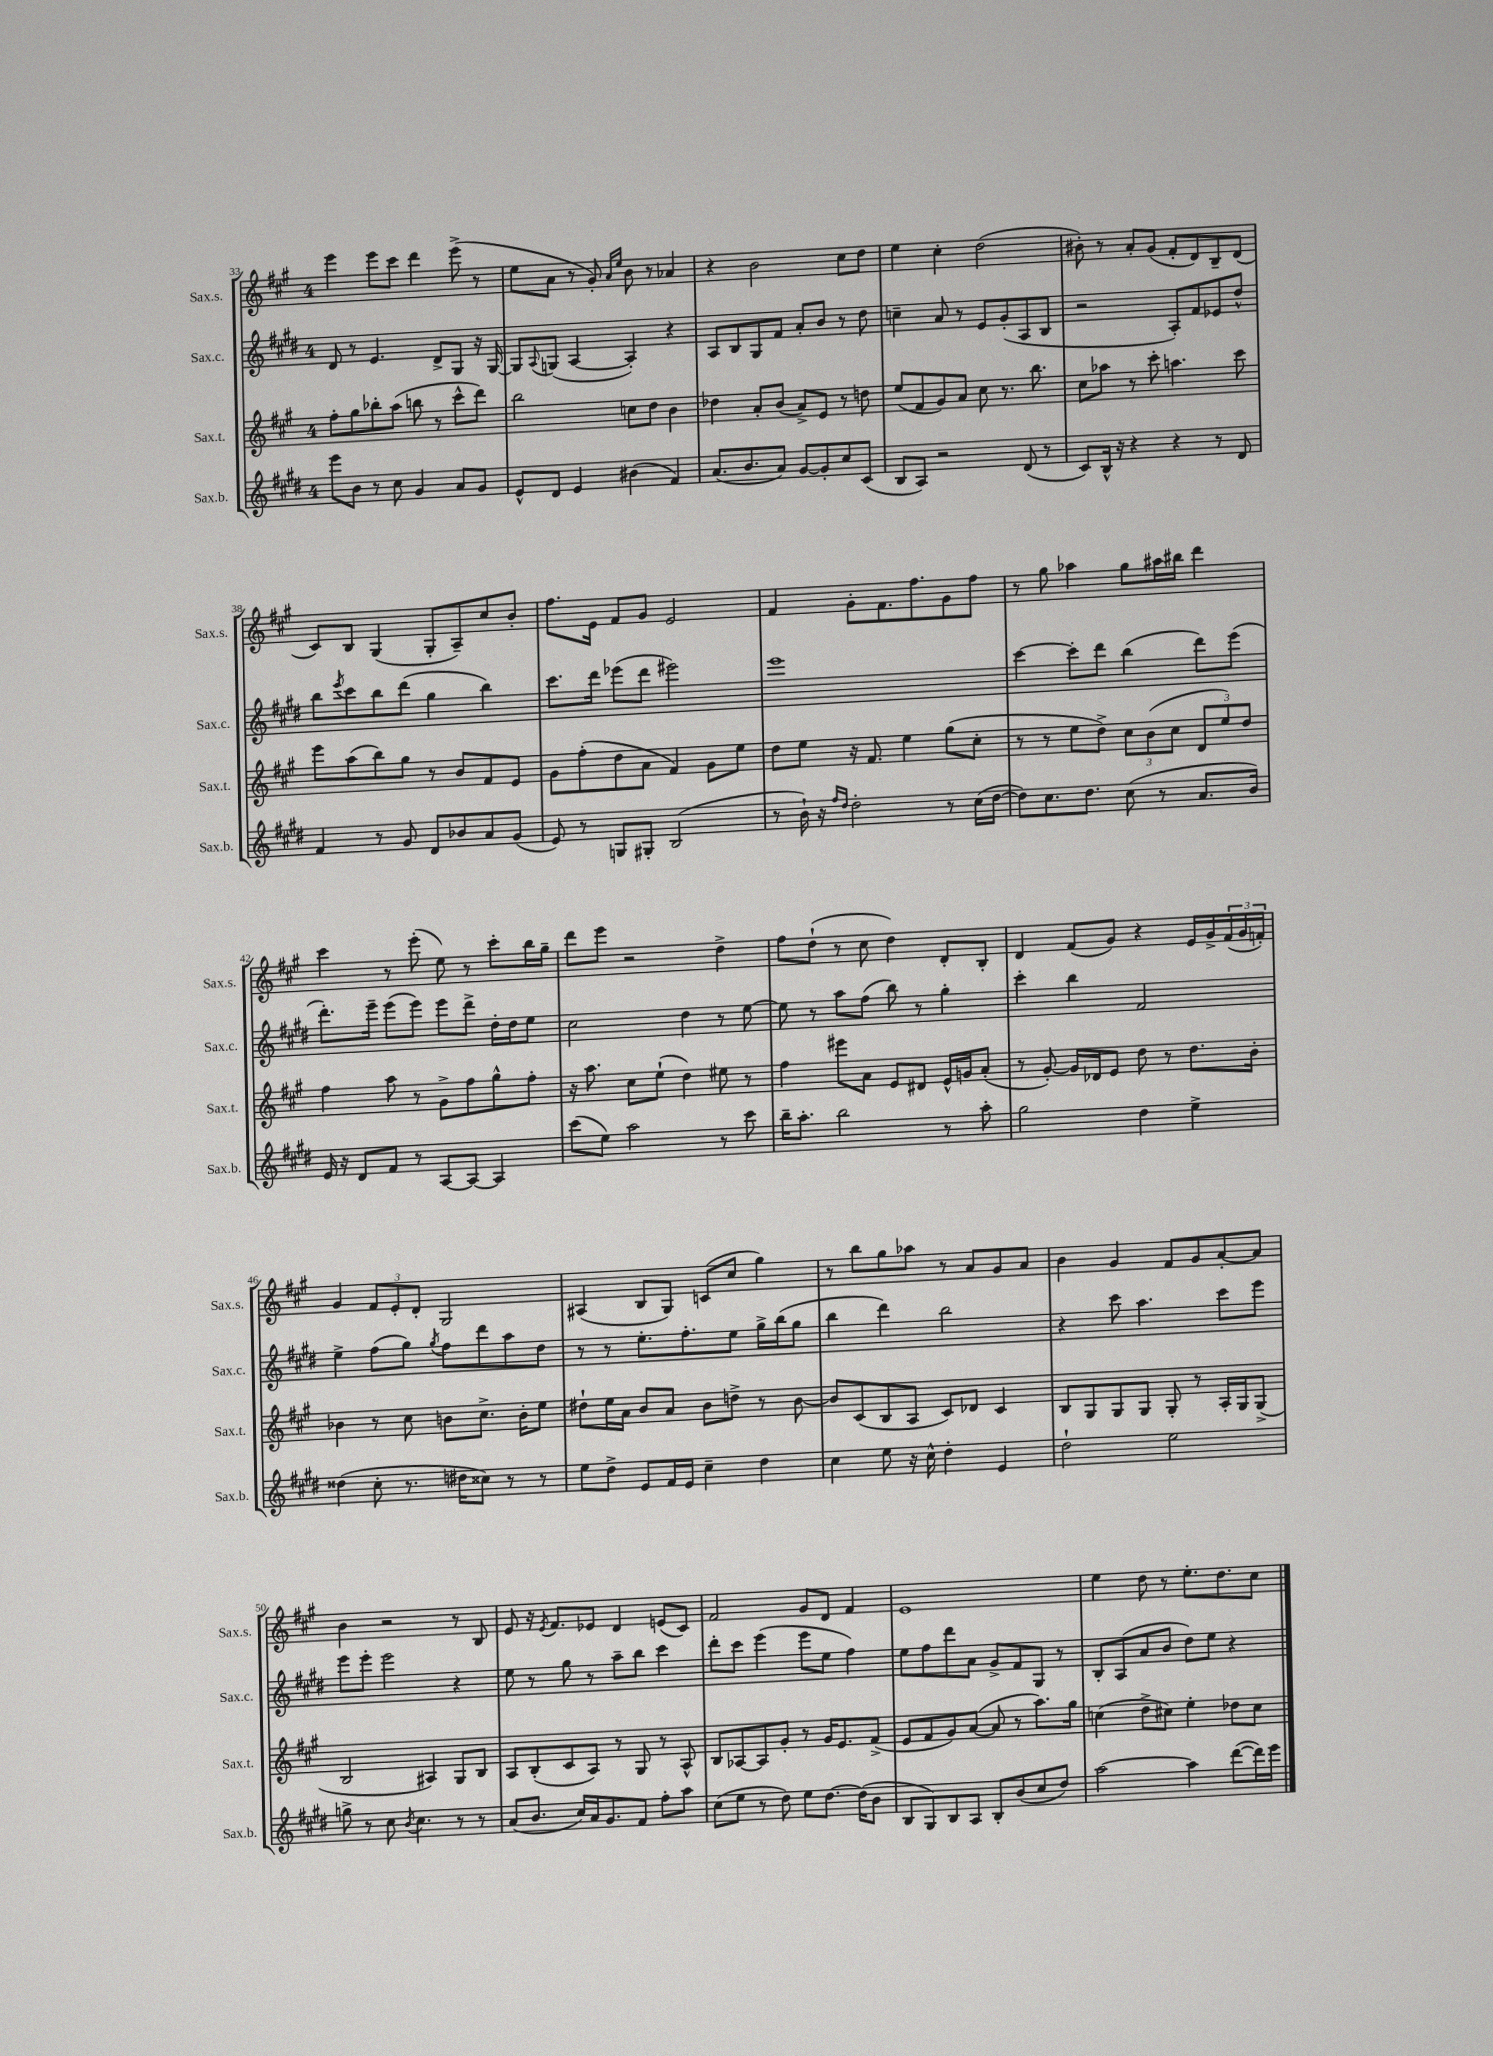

**kern	**kern	**kern	**kern
*staff4	*staff3	*staff2	*staff1
*clefG2	*clefG2	*clefG2	*clefG2
*k[f#c#g#d#]	*k[f#c#g#]	*k[f#c#g#d#]	*k[f#c#g#]
*M4/4	*M4/4	*M4/4	*M4/4
8eee	8ff#'	8d#	4eee
8b	8gg#	8r	.
8r	8bb-'	4.e	8eee
8cc#	(8aa	.	8ccc#
4g#	8bb	.	4ddd
.	8r	8d#^	.
8a	8ccc#^^	8G#	(8eee^
8g#	8ddd)	16r	8r
.	.	[16G#	.
=	=	=	=
8e^^	2bb	8G#]	8ee
.	.	8qqA	.
8d#	.	(8G	8a
4e	.	[4A	8r
.	.	.	8g#')
.	.	.	16qqa
.	.	.	16qqee
(4b#	8cc	4A'])	8b
.	8dd	.	8r
4f#)	4b	4r	4a-
=	=	=	=
(8.a	4dd-	8A	4r
.	.	8B	.
8.b	.	.	.
.	8a'	8G#	2b
8a)	(8b	8f#	.
[8g#	8a^)	8a'	.
8g#']	8e	8b	.
8cc#	8r	8r	8cc#
(8c#	8dd	8dd#	8dd
=	=	=	=
8B	(8ee	4cc~	4ee
8A)	8f#	.	.
2r	8g#)	8a	4cc#'
.	8a	8r	.
.	8cc#	8e	(2dd
.	8.r	(8g#'	.
(8d#	.	8A	.
.	8.bb	.	.
8r	.	8B	.
=	=	=	=
8c#)	8cc#	2r	8b#')
16B^^	8aa-	.	8r
16r	.	.	.
4r	8r	.	8a'
.	8ccc#'	.	(8g#
4r	4.aa	8A')	8f#'
.	.	8f#	8d)
8r	.	8e-	8B~
8d#	8ccc#	8dd#^^	(8d
=	=	=	=
4f#	8eee	8bb	8c#)
.	.	8qeee	.
.	(8aa	8ccc#	8B
8r	8bb)	8bb	(4G#
8g#	8gg#	(8ddd#	.
8d#	8r	4gg#	8G#'
8b-	8b	.	8A~)
8a	8f#	4bb)	8cc#
(8g#	8e	.	8b'
=	=	=	=
8e)	8g#	8.ccc#	8.ff#
8r	(8ff#'	.	.
.	.	16ddd#	16e
8G	8dd	(8eee-	8f#
8G#'	8a	8ddd#	8g#
(2B	4f#)	2eee#)	2e
.	8g#	.	.
.	8ee	.	.
=	=	=	=
8r	8dd	1eee	4f#
16b`)	8ee	.	.
16r	.	.	.
16qqff#	.	.	.
16qqdd#	.	.	.
2dd#'	16r	.	8g#'
.	8.f#	.	.
.	.	.	8.f#
.	4ee	.	.
.	.	.	8.ff#
8r	(8gg#	.	8g#
(16cc#	8cc#'	.	8ff#
[16dd#	.	.	.
=	=	=	=
8dd#])	8r	[4ccc#	8r
8.cc#	8r	.	8gg#
.	8ee	8ccc#']	4aa-
8.dd#	.	.	.
.	8dd^)	8ddd#	.
(8cc#	12cc#	(4bb	8gg#
.	(12b	.	.
8r	.	.	16aa#
.	12cc#	.	.
.	.	.	16bb#
8.a	12d	8ddd#)	4ddd
.	12ee)	.	.
.	.	(8eee	.
.	12dd	.	.
16b)	.	.	.
=	=	=	=
16e	4ff#	8.ddd#')	4ccc#
16r	.	.	.
8d#	.	.	.
.	.	16eee~	.
8f#	8aa	(8eee	8r
8r	8r	8eee)	(8eee'
[8A	8g#^	8eee	8ee)
8A_	8ff#	8ddd#^	8r
4A]	8gg#^^	16dd#'	8ccc#'
.	.	16dd#	.
.	8ff#'	8ee	16bb
.	.	.	16gg#~
=	=	=	=
(8ccc#	16r	2cc#	8ddd
.	8.aa	.	.
8ee)	.	.	8eee
2aa	8cc#	.	2r
.	(8ee`	.	.
.	4dd)	4dd#	.
8r	8ee#	8r	4dd^
8ccc#	8r	[8ee	.
=	=	=	=
16bb~	4ff#	8ee]	8ff#
8.aa'	.	.	.
.	.	8r	(8dd`
2bb	8eee#	8aa	8r
.	8a	(8ff#	8cc#
.	8e	8bb)	4dd)
.	8d#	8r	.
8r	16e^^	4gg#'	8d'
.	16g	.	.
8aa'	(8a'	.	8B'
=	=	=	=
2gg#	8r	4ccc#'	4d
.	[8g#')	.	.
.	16g#]	4bb	(8f#
.	16d-	.	.
.	8e	.	8g#)
4dd#	8dd	2f#	4r
.	8r	.	.
4ee^	8.dd	.	16e
.	.	.	16g#^
.	.	.	(24f#
.	.	.	24g#
.	16b'	.	.
.	.	.	24f')
=	=	=	=
(4dd##	4b-	4ee^	4g#
8cc#'	8r	(8ff#	12f#
.	.	.	12e'
8.r	8cc#	8gg#)	.
.	.	.	12d'
.	.	8qgg#	.
.	8b	8ff#	2G#
16dd#	.	.	.
8cc##)	8.cc#^	8ddd#	.
8r	.	8aa	.
.	16b'	.	.
8r	8ee	8dd#	.
=	=	=	=
8ee	8dd#`	8r	(4A#
8dd#^	16ee	8r	.
.	16a	.	.
8e	8b	8.ee'	8B
16f#	8a	.	8G#)
16e	.	8.ff#'	.
4cc#~	8b	.	(8c
.	8dd^	8ee	8cc#
4dd#	8r	16gg#^	4gg#)
.	.	(16bb	.
.	[8b	8gg#	.
=	=	=	=
4cc#	8b]	4bb	8r
.	(8c#	.	8bb
8ee	8B	4ddd#)	8gg#
16r	8A	.	8aa-
16cc#^^	.	.	.
4dd#'	8c#)	2bb	8r
.	8d-	.	8a
4e	4c#	.	8g#
.	.	.	8a
=	=	=	=
2dd#`	8B	4r	4b
.	8G#	.	.
.	8G#	8ccc#	4g#
.	8G#	4.aa	.
2ee	8G#'	.	8f#
.	8r	.	8g#
.	16A'	8ccc#	[8a'
.	16G#	.	.
.	(8G#^	8eee	8a]
=	=	=	=
8gg^	2B	8eee	4b
8r	.	8eee'	.
8cc#	.	2eee	2r
8qb	.	.	.
4.cc#	.	.	.
.	4A#)	.	.
8r	8G#	4r	8r
8r	8B	.	8B
=	=	=	=
(8a	8A	8ee	8e
8.b	(8B'	8r	16r
.	.	.	8qe
.	.	.	8.f#
.	8c#	8gg#	.
16cc#)	.	.	.
16a	8A)	8r	8e-
8.g#	.	.	.
.	8r	8aa~	4d
8f#	8G#	8bb	.
8ff#'	8r	4ccc#	(8e
8aa	8A^^	.	8c#)
=	=	=	=
(8cc#	8B	8ddd#'	2f#
8ee	[8A-	8ccc#	.
8r	8A-]	(4eee	.
8dd#)	8g#'	.	.
8ee	8r	8eee	8g#
[8.dd#	16g#	8ee	8d
.	8.e	.	.
.	.	4ff#)	4f#
(16dd#]	.	.	.
8b	(8f#^	.	.
=	=	=	=
8B	8e	8ee	1e
8G#)	8f#	8ff#	.
8B	8g#)	8ddd#	.
8A	([8a	8a	.
8B'	8a]	8g#^	.
(8b	8r	8f#	.
8cc#	8.aa)	8G#	.
8dd#)	.	8r	.
.	16gg#	.	.
=	=	=	=
[2aa	(4cc	8B'	4ee
.	.	(8A	.
.	8dd^	8a	8dd
.	8cc#)	8b	8r
4aa]	4ee'	8dd#)	8.ee'
.	.	8ee	.
.	.	.	8.dd
([8ddd#	8dd-	4r	.
16ddd#])	8cc#	.	8cc#
16eee	.	.	.
==	==	==	==
*-	*-	*-	*-
